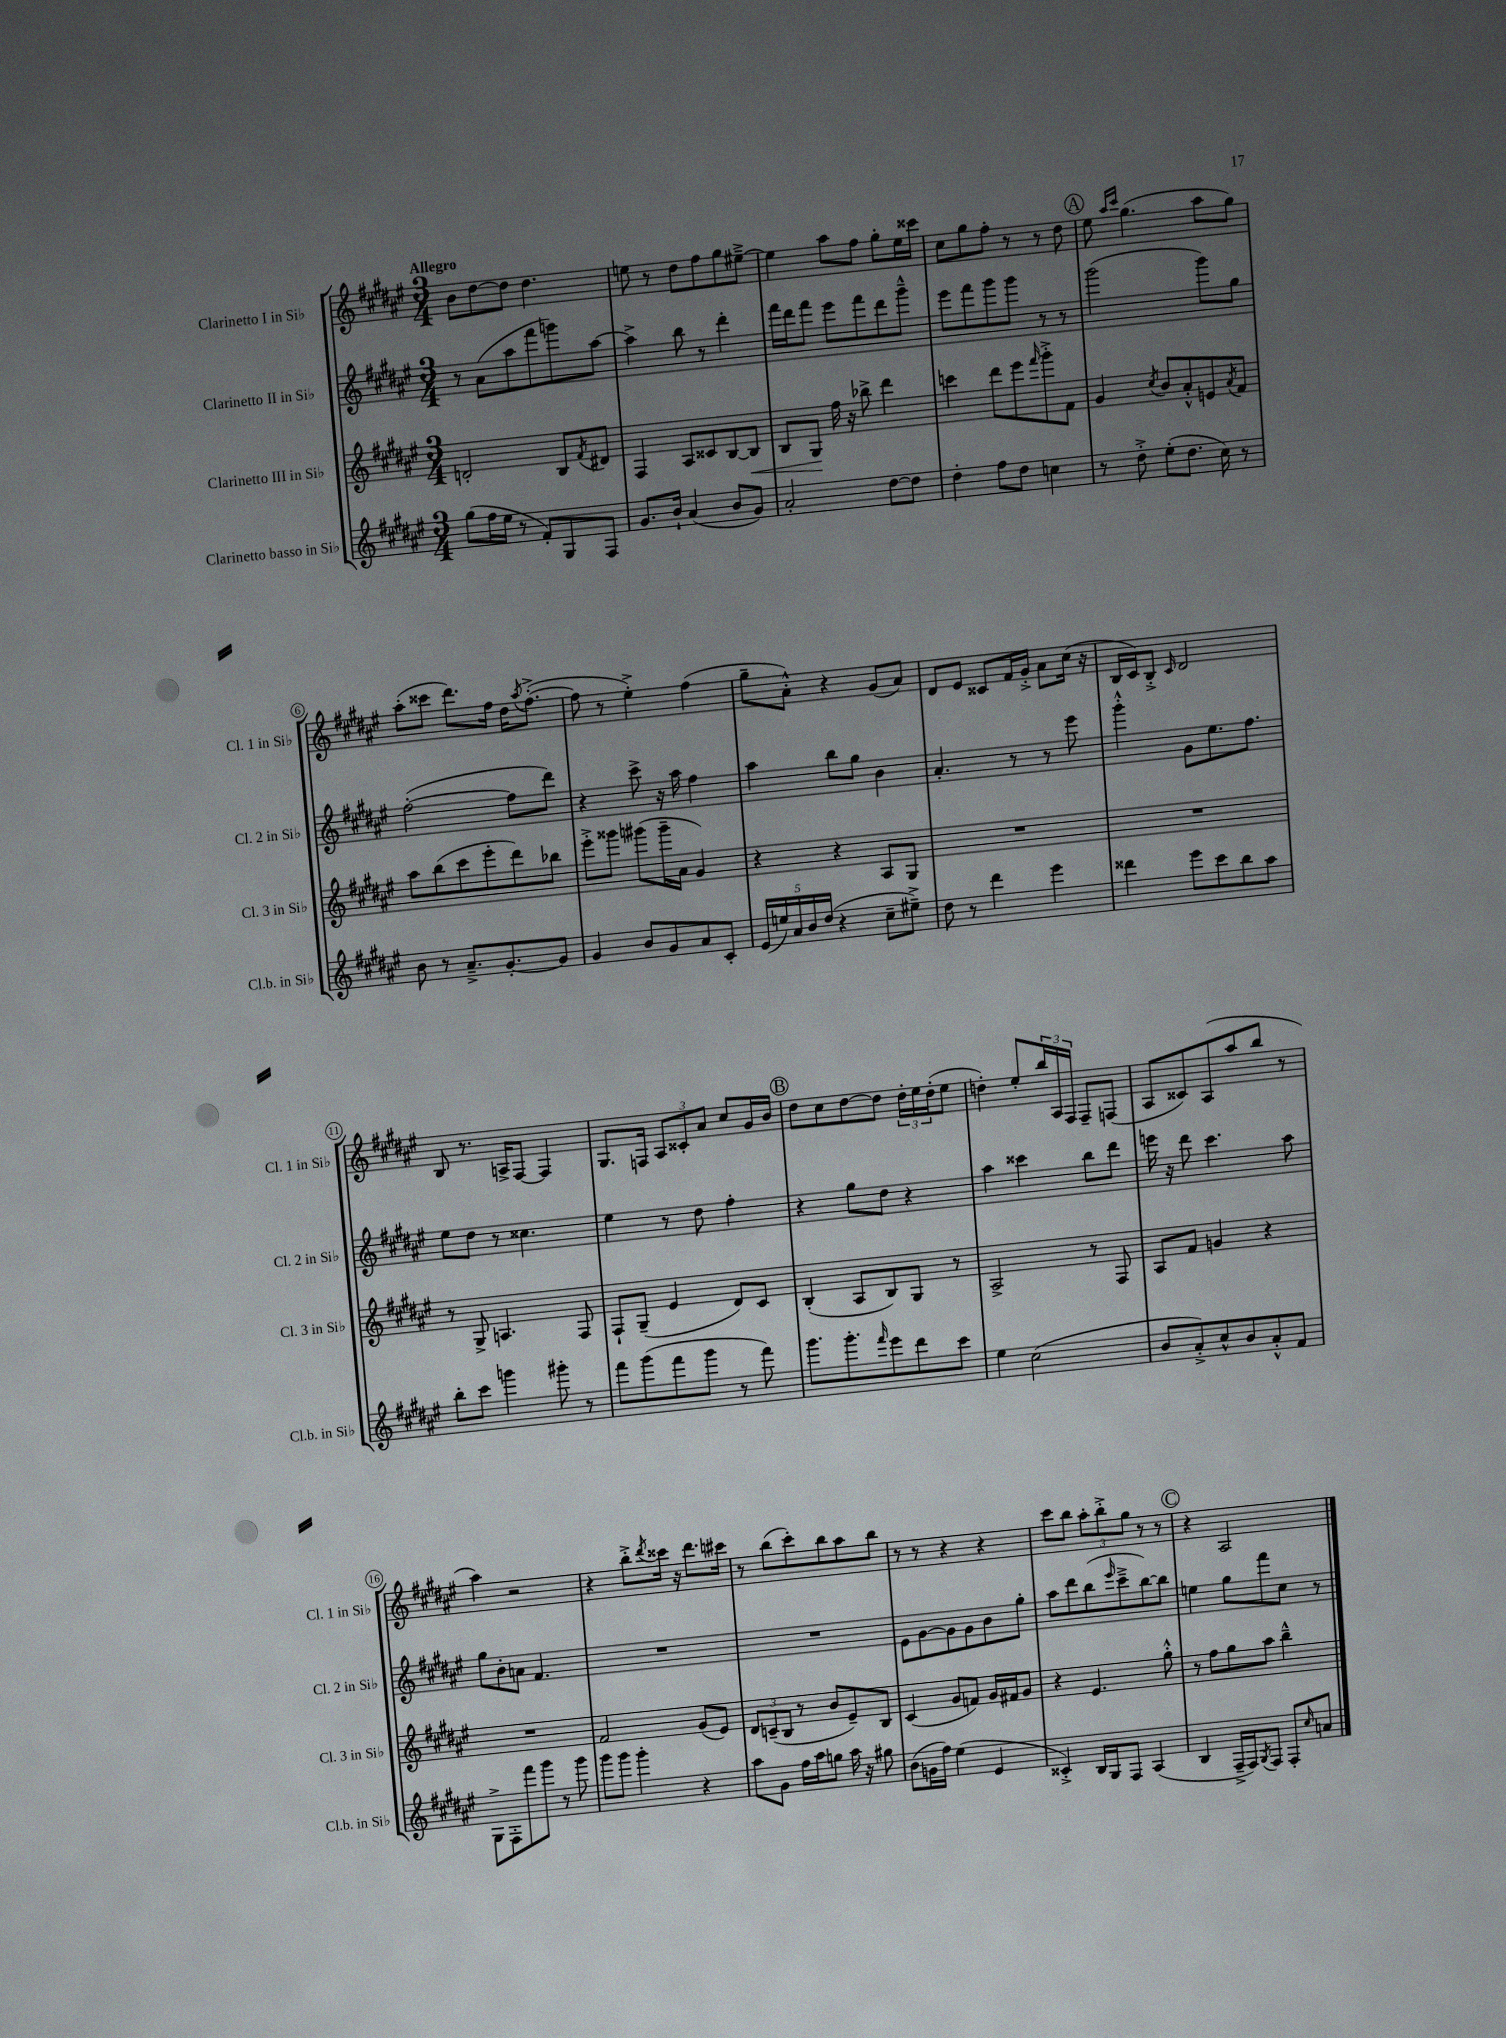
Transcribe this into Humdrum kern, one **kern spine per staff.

**kern	**kern	**dynam	**kern	**kern
*part4	*part3	*part3	*part2	*part1
*staff4	*staff3	*staff3	*staff2	*staff1
*I"Clarinetto basso in Si♭	*I"Clarinetto III in Si♭	*	*I"Clarinetto II in Si♭	*I"Clarinetto I in Si♭
*I'Cl.b. in Si♭	*I'Cl. 3 in Si♭	*	*I'Cl. 2 in Si♭	*I'Cl. 1 in Si♭
*clefG2	*clefG2	*	*clefG2	*clefG2
*k[f#c#g#d#a#e#]	*k[f#c#g#d#a#e#]	*	*k[f#c#g#d#a#e#]	*k[f#c#g#d#a#e#]
*M3/4	*M3/4	*	*M3/4	*M3/4
=1	=1	=1	=1	=1
!	!	!	!	!LO:TX:a:B:t=Allegro
(8gg#\L	2dn'/	.	8r	8b\L
16ff#\L	.	.	(8a#\L	[8dd#\
16ee#\JJ	.	.	.	.
8r	.	.	8aa#\	8dd#\J]
8f#'/L)	.	.	8fff#\	4.dd#\
8G#/	8B/L	.	8gggn\)	.
.	8qf#/	.	.	.
8F#/J	8d#X/J	.	[8aa#\J	.
=2	=2	=2	=2	=2
8.g#/L	4F#/	.	4aa#^\]	8een\
.	.	.	.	8r
16b`/Jk	.	.	.	.
(4a#/	8A#/L	.	8bb\	8dd#\L
.	8c##X/	.	8r	8ff#\
8b/L	[8B/	.	4ddd#'\	8gg#\
!	!	!LO:HP:b	!	!
8g#/J)	8B/J]	<	.	[8ee#X~^\J
=3	=3	=3	=3	=3
2a#'/	8B/L	.	16fff#\LL	4ee#\]
.	.	.	16ddd#\J	.
.	8G#/J	.	8fff#\J	.
.	16ff#\	[	8eee#\L	8aa#\L
.	16r	.	.	.
.	8bb-X^\	.	8fff#\	8ff#\J
[8dd#\L	4ddd#\	.	8ddd#\	8gg#'\L
8dd#\J]	.	.	8ggg#~^^\J	16ee#\L
.	.	.	.	16ccc##X\JJ
=4	=4	=4	=4	=4
4dd#'\	4cccn\	.	8eee#\L	8cc#\L
.	.	.	8fff#\	8gg#\
8ff#\L	8ddd#\L	.	8ggg#\	8ff#'\J
8dd#\J	8eee#\	.	8ggg#\J	8r
.	16qqfff#/	.	.	.
4ccn\	8ggg#'^\	.	8r	8r
.	8f#\J	.	8r	8dd#\
!!LO:REH:place=s1:t=A
=5	=5	=5	=5	=5
8r	4g#/	.	(2ggg#\	8ee#\
.	.	.	.	16qqaa#/LL
.	.	.	.	16qqccc#/JJ
8dd#'^\	.	.	.	(4.gg#\
.	8qcc#/	.	.	.
(8ee#'\L	8b/L	.	.	.
8.dd#\J	8a#'^^/	.	.	.
.	8en/	.	8ggg#\L)	8aa#\L
16cc#\)	.	.	.	.
.	8qa#/	.	.	.
8r	8f#/J	.	8gg#\J	8gg#\J)
!!LO:LB:g=z
=6	=6	=6	=6	=6
8b\	8aa#\L	.	([2ff#'\	(8aa#'\L
8r	(8bb\	.	.	8ccc##X\J
8.a#~^/L	8ccc#\	.	.	8.ddd#\L)
.	8eee#'\	.	.	.
[8.g#'/	.	.	.	16ff#\Jk
.	8ddd#\)	.	8ff#\L]	16dd#\KL
.	.	.	.	8qaa#/
.	.	.	.	([8.ff#'^\J
8g#/J]	8bb-X\J	.	8ddd#\J)	.
=7	=7	=7	=7	=7
4g#/	8eee#'^\L	.	4r	8ff#\]
.	8ggg##X\J	.	.	8r
8b/L	(8ggg#X\L	.	8ccc#^\	4ee#'^\)
8g#/	16ggg#~\L	.	16r	.
.	16a#\JJ	.	16aa#\	.
8a#/	4g#/)	.	4ff#\	(4ff#\
8c#'/J	.	.	.	.
=8	=8	=8	=8	=8
(20e#/LL	4r	.	4aa#\	8gg#~\L
20een/)	.	.	.	.
20a#/	.	.	.	.
.	.	.	.	8a#'^^\J)
20b/	.	.	.	.
(20dd#/JJ	.	.	.	.
4r	4r	.	8bb\L	4r
.	.	.	8gg#\J	.
8cc#~\L	8A#/L	.	4b\	(8g#/L
8ee#X~^\J)	8G#/J	.	.	8a#/J)
=9	=9	=9	=9	=9
8dd#\	2.r	.	4.a#'/	8d#/L
8r	.	.	.	8e#/J
4ddd#\	.	.	.	8c##X/L
.	.	.	8r	16f#/L
.	.	.	.	16g#'^/JJ
4eee#\	.	.	8r	8a#\L
.	.	.	8eee#\	(16cc#\Jk
.	.	.	.	16r
=10	=10	=10	=10	=10
4ddd##X\	2.r	.	4ggg#'^^\	16B/LL
.	.	.	.	16c#/J)
.	.	.	.	8B'^/J
.	.	.	.	16qqc#/
8eee#\L	.	.	8g#\L	2d#/
8ccc#\	.	.	8.ee#\	.
8bb\	.	.	.	.
.	.	.	8.ff#\J	.
8aa#\J	.	.	.	.
!!LO:LB:g=z
=11	=11	=11	=11	=11
8bb'\L	8r	.	8ee#\L	8B/
8ccc#\J	8G#^/	.	8dd#\J	8.r
4gggn\	4.An/	.	8r	.
.	.	.	.	16An^/KL
.	.	.	4.cc##X\	[8F#/J
8ggg#X'\	.	.	.	4F#/]
8r	8F#/	.	.	.
=12	=12	=12	=12	=12
8fff#\L	8F#`/L	.	4ee#\	8.G#/L
(8ggg#\	(8G#~/J	.	.	.
.	.	.	.	16Fn/Jk
8fff#\	4e#/	.	8r	12A#/L
.	.	.	.	12c##X'/
8ggg#\J	.	.	8dd#\	.
.	.	.	.	12a#/J
8r	8d#/L)	.	4ff#'\	8cc#/L
8fff#\)	8c#/J	.	.	16g#/L
.	.	.	.	16b/JJ
!!LO:REH:place=s1:t=B
=13	=13	=13	=13	=13
8.ggg#\L	(4B'/	.	4r	8dd#\L
.	.	.	.	8cc#\
8.ggg#'\	.	.	.	.
.	8A#/L	.	8gg#\L	[8dd#\
16qqfff#/	.	.	.	.
8eee#\	8B/)	.	8dd#\J	8dd#\J]
8ddd#\	8G#/J	.	4r	24dd#'\LL
.	.	.	.	24ee#\
.	.	.	.	(24dd#'\J
8ccc#\J	8r	.	.	8ee#\J
=14	=14	=14	=14	=14
4ee#\	2A#^/	.	4aa#\	4ddn'\)
(2cc#\	.	.	4ccc##X\	8ee#'/L
.	.	.	.	24bb/L
.	.	.	.	24A#/
.	.	.	.	24F#/JJ
.	8r	.	8bb\L	8F#~/L
.	8F#/	.	8ddd#\J	(8Fn/J
=15	=15	=15	=15	=15
8b/L	8A#/L	.	16eeen\	8A#/L
.	.	.	16r	.
8a#'^/)	8f#/J	.	8ddd#\	8c##X/)
8cc#^^/	4gn/	.	4.ccc#\	(8A#/
8b/	.	.	.	8aa#/
8a#'^^/	4r	.	.	8bb/J
8f#/J	.	.	8aa#\	8r
!!LO:LB:g=z
=16	=16	=16	=16	=16
8G#^\L	2.r	.	8gg#\L	4aa#\)
8F#'\	.	.	8b'\	.
8fff#\	.	.	8an\J	2r
8ggg#\J	.	.	4.f#/	.
8r	.	.	.	.
8ggg#\	.	.	.	.
=17	=17	=17	=17	=17
8ggg#\L	2f#/	.	2.r	4r
8ggg#\J	.	.	.	.
4ggg#'\	.	.	.	8bb'^\L
.	.	.	.	8qddd#/
.	.	.	.	16ccc##X\Jk
.	.	.	.	16r
4r	(8g#/L	.	.	8.ddd#\L
.	8e#/J)	.	.	.
.	.	.	.	16ccc#X\Jk
=18	=18	=18	=18	=18
8aa#\L	12d#/L	.	2.r	8r
.	(12cn~/	.	.	.
8g#\J	.	.	.	(8bb\L
.	12B/J	.	.	.
16ff#\LL	8r	.	.	8ccc#'\)
16aa#\J	.	.	.	.
8ggn\J	8b/L	.	.	8bb\
16aa#\	8e#~/)	.	.	8aa#\
16r	.	.	.	.
8gg#X\	8B/J	.	.	8bb\J
=19	=19	=19	=19	=19
(8b\L	(4c#/	.	8e#\L	8r
16gn\L	.	.	[8g#\	8r
16ff#\JJ)	.	.	.	.
(4ee#\	8g#/L	.	8g#\]	4r
.	8fn/J)	.	8g#\	.
4e#/	16g#/LL	.	8b\	4r
.	16f#X/J	.	.	.
.	8g#/J	.	8gg#'\J	.
=20	=20	=20	=20	=20
4c##X'^/)	4r	.	8aa#\L	8ccc#\L
.	.	.	8ddd#\	8bb\J
16B/LL	4.e#/	.	(8bb\	12aa#'\L
16G#/J	.	.	.	.
.	.	.	.	12bb'^\
.	.	.	16qqeee#/	.
8F#/J	.	.	8ccc#~^\	.
.	.	.	.	12gg#\J
(4A#/	.	.	[8bb\)	8r
.	8gg#'^^\	.	8bb\J]	8r
!!LO:REH:place=s1:t=C
=21	=21	=21	=21	=21
4B/	8r	.	4een\	4r
.	8ff#\L	.	.	.
16F#~^/LL	8gg#\	.	8gg#\L	2A#/
16F#/J)	.	.	.	.
8qG#/	.	.	.	.
8F#/J	8aa#\J	.	8fff#\	.
8F#'/L	4bb~^^\	.	8cc#\J	.
16qqcc#/	.	.	.	.
8an/J	.	.	8r	.
==	==	==	==	==
*-	*-	*-	*-	*-
